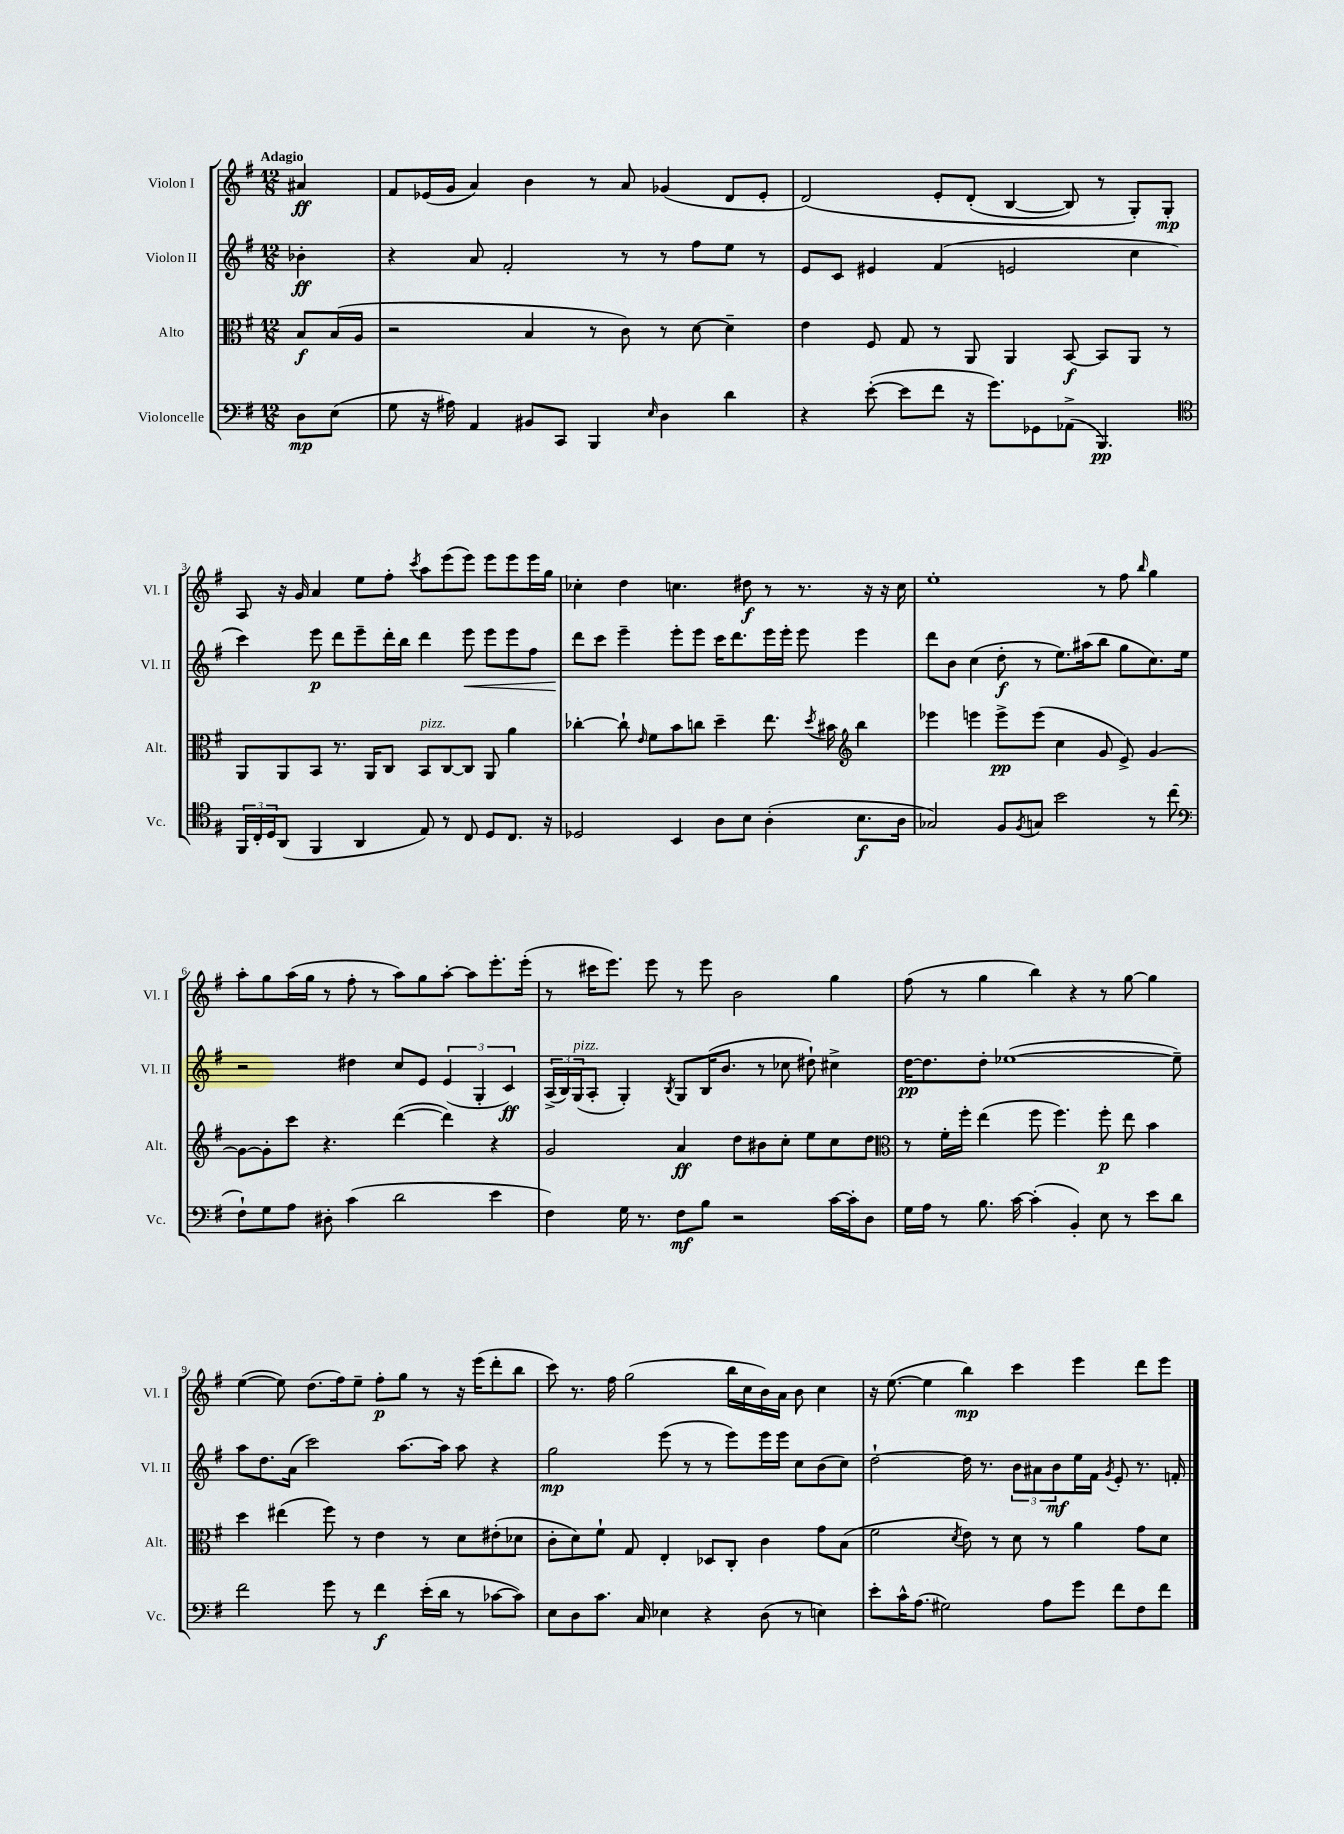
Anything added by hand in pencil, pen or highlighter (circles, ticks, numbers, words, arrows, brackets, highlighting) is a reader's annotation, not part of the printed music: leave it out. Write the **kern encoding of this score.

**kern	**dynam	**kern	**dynam	**kern	**dynam	**kern	**dynam
*part4	*part4	*part3	*part3	*part2	*part2	*part1	*part1
*staff4	*staff4	*staff3	*staff3	*staff2	*staff2	*staff1	*staff1
*I"Violoncelle	*	*I"Alto	*	*I"Violon II	*	*I"Violon I	*
*I'Vc.	*	*I'Alt.	*	*I'Vl. II	*	*I'Vl. I	*
*clefF4	*	*clefC3	*	*clefG2	*	*clefG2	*
*k[f#]	*	*k[f#]	*	*k[f#]	*	*k[f#]	*
*M12/8	*	*M12/8	*	*M12/8	*	*M12/8	*
=	=	=	=	=	=	=	=
!	!	!	!	!	!	!LO:TX:a:B:t=Adagio	!
8D\L	mp	8B/L	f	4b-X'\	ff	4a#X/	ff
(8E\J	.	(16B/L	.	.	.	.	.
.	.	16A/JJ	.	.	.	.	.
=1	=1	=1	=1	=1	=1	=1	=1
8G\	.	2r	.	4r	.	8f#/L	.
16r	.	.	.	.	.	(16e-X/L	.
16A#X\)	.	.	.	.	.	16g/JJ	.
4AA/	.	.	.	8a/	.	4a/)	.
.	.	.	.	2f#'/	.	.	.
8BB#X/L	.	4B/	.	.	.	4b\	.
8CC/J	.	.	.	.	.	.	.
4BBB/	.	8r	.	.	.	8r	.
.	.	8c\)	.	8r	.	8a/	.
16qqE/	.	.	.	.	.	.	.
4D\	.	8r	.	8r	.	(4g-X/	.
.	.	[8d\	.	8ff#\L	.	.	.
4d\	.	4d~\]	.	8ee\J	.	8d/L	.
.	.	.	.	8r	.	8e-'/J	.
=2	=2	=2	=2	=2	=2	=2	=2
4r	.	4e\	.	8e/L	.	(2d/)	.
.	.	.	.	8c/J	.	.	.
([8e'\	.	8F#/	.	4e#X/	.	.	.
8e\L]	.	8G/	.	.	.	.	.
8f#\J	.	8r	.	(4f#/	.	8e'/L	.
16r	.	8AA/	.	.	.	(8d'/J	.
8.g\L)	.	.	.	.	.	.	.
.	.	4AA/	.	2en/	.	[4B/	.
8GG-X\	.	.	.	.	.	.	.
(8AA-X^\J	.	[8BB/	f	.	.	8B/])	.
4.BBB/)	pp	8BB/L]	.	.	.	8r	.
.	.	8AA/J	.	4cc\	.	8G'/L)	.
.	.	8r	.	.	.	8G'/J	mp
!!LO:LB:g=z
=3	=3	=3	=3	=3	=3	=3	=3
*clefC4	*	*	*	*	*	*	*
24FF#/LL	.	8AA/L	.	4ccc\)	.	8A/	.
24C'/	.	.	.	.	.	.	.
24D/J	.	.	.	.	.	.	.
(8AA/J	.	8AA/	.	.	.	16r	.
.	.	.	.	.	.	16g/	.
4FF#/	.	8BB/J	.	8eee\	p	4a/	.
.	.	8.r	.	8ddd\L	.	.	.
4AA/	.	.	.	8eee~\	.	8ee\L	.
.	.	16AA/KL	.	.	.	.	.
.	.	8C/J	.	16ddd'\L	.	8ff#'\J	.
.	.	.	.	16bb\JJ	.	.	.
.	.	.	.	.	.	8qccc/	.
!	!	!LO:TX:a:i:t=pizz.	!	!	!	!	!
8E/)	.	8BB/L	.	4ddd\	.	8aa\L	.
8r	.	[8C/	.	.	.	(8eee\	.
!	!	!	!	!	!LO:HP:b	!	!
8C/	.	8C/J]	.	8eee\	<	8eee\J)	.
8D/L	.	8AA/	.	8eee\L	.	8eee\L	.
8.C/J	.	4a\	.	8eee\	.	8eee\	.
.	.	.	.	8ff#\J	.	16eee\L	.
16r	.	.	.	.	.	16gg\JJ	.
=4	=4	=4	=4	=4	=4	=4	=4
2D-X/	.	[4cc-X'\	.	8ddd\L	.	4cc-X'\	.
.	.	.	.	8ccc\J	[	.	.
.	.	8cc-`\]	.	4eee~\	.	4dd\	.
.	.	16qqe/	.	.	.	.	.
.	.	8f#\L	.	.	.	.	.
4BB/	.	8b\	.	8eee'\L	.	4.ccn\	.
.	.	8ccn\J	.	8eee\J	.	.	.
8A\L	.	4dd~\	.	16ccc\KL	.	.	.
.	.	.	.	8.ddd\	.	.	.
8B\J	.	.	.	.	.	8dd#X\	f
(4A'\	.	8.ee\	.	16eee\L	.	8r	.
.	.	.	.	16eee'\JJ	.	.	.
.	.	.	.	8eee\	.	8.r	.
.	.	8qdd/	.	.	.	.	.
.	.	16b#X\	.	.	.	.	.
*	*	*clefG2	*	*	*	*	*
8.B\L	f	4bb\	.	4eee\	.	.	.
.	.	.	.	.	.	16r	.
.	.	.	.	.	.	16r	.
16A\Jk	.	.	.	.	.	16cc\	.
=5	=5	=5	=5	=5	=5	=5	=5
2G-X/)	.	4eee-X\	.	8ddd\L	.	1ee'	.
.	.	.	.	8b\J	.	.	.
.	.	4eeen\	.	(4cc\	.	.	.
8F#/L	.	8eee^\L	pp	8dd'\	f	.	.
8qF#/	.	.	.	.	.	.	.
8Gn/J	.	(8eee\J	.	8r	.	.	.
2b\	.	4cc\	.	8.ee\L)	.	.	.
.	.	.	.	(16aa#X\k	.	.	.
.	.	8g/	.	8bb\J	.	8r	.
.	.	8e^/)	.	8gg\L	.	8ff#\	.
.	.	.	.	.	.	16qqbb/	.
8r	.	[4g/	.	8.cc\)	.	4gg\	.
(8cc\	.	.	.	.	.	.	.
.	.	.	.	16ee\Jk	.	.	.
!!LO:LB:g=z
=6	=6	=6	=6	=6	=6	=6	=6
*clefF4	*	*	*	*	*	*	*
8F#`\L)	.	8g\L_	.	2r	.	8aa'\L	.
8G\	.	8g'\]	.	.	.	8gg\	.
8A\J	.	8ccc\J	.	.	.	(16aa\L	.
.	.	.	.	.	.	16gg\JJ	.
8D#X'\	.	4.r	.	.	.	8r	.
(4c\	.	.	.	4dd#X\	.	8ff#'\	.
.	.	.	.	.	.	8r	.
2d\	.	([4ddd\	.	8cc/L	.	8aa\L)	.
.	.	.	.	8e/J	.	8gg\	.
.	.	4ddd\])	.	(6e/	.	[8aa'\J	.
.	.	.	.	.	.	8aa\L]	.
.	.	.	.	6G'/	.	.	.
4e\	.	4r	.	.	.	8.eee'\	.
.	.	.	.	6c/)	ff	.	.
.	.	.	.	.	.	(16eee'\Jk	.
=7	=7	=7	=7	=7	=7	=7	=7
4F#\)	.	2g/	.	(24A^/LL	.	8r	.
.	.	.	.	24B/)	.	.	.
!	!	!	!	!LO:TX:a:i:t=pizz.	!	!	!
.	.	.	.	(24G/J	.	.	.
.	.	.	.	8A'/J	.	16ccc#X\KL	.
.	.	.	.	.	.	8.eee\J)	.
16G\	.	.	.	4G'/)	.	.	.
8.r	.	.	.	.	.	.	.
.	.	.	.	.	.	8eee\	.
.	.	.	.	8qB/	.	.	.
8F#\L	mf	4a/	ff	8G/L	.	8r	.
8B\J	.	.	.	(16B/K	.	8eee\	.
.	.	.	.	8.b/J	.	.	.
2r	.	8dd\L	.	.	.	2b\	.
.	.	8b#X\	.	8r	.	.	.
.	.	8cc'\J	.	8cc-X\	.	.	.
.	.	8ee\L	.	8dd#X`\)	.	.	.
[16c\LL	.	8cc\	.	4cc#X^\	.	4gg\	.
16c'\J]	.	.	.	.	.	.	.
8D\J	.	8dd\J	.	.	.	.	.
=8	=8	=8	=8	=8	=8	=8	=8
*	*	*clefC3	*	*	*	*	*
16G\LL	.	8r	.	[16dd\KL	pp	(8ff#\	.
16A\JJ	.	.	.	8.dd\]	.	.	.
8r	.	16f#'\LL	.	.	.	8r	.
.	.	16ff#'\JJ	.	.	.	.	.
8.B\	.	(4ee\	.	8dd'\J	.	4gg\	.
.	.	.	.	([1ee-X	.	.	.
[16c\	.	.	.	.	.	.	.
(4c'\]	.	8ff#\	.	.	.	4bb\)	.
.	.	4.ff#\)	.	.	.	.	.
4BB'/)	.	.	.	.	.	4r	.
8E\	.	8ff#'\	p	.	.	8r	.
8r	.	8ee\	.	.	.	[8gg\	.
8e\L	.	4b\	.	.	.	4gg\]	.
8d\J	.	.	.	8ee-~\])	.	.	.
!!LO:LB:g=z
=9	=9	=9	=9	=9	=9	=9	=9
2f#\	.	4dd\	.	8aa\L	.	([4ee\	.
.	.	.	.	8.dd\	.	.	.
.	.	(4ee#X\	.	.	.	8ee\])	.
.	.	.	.	(16a\Jk	.	.	.
.	.	.	.	2ccc\)	.	(8.dd\L	.
8g\	.	8ff#\)	.	.	.	.	.
.	.	.	.	.	.	16ff#\k)	.
8r	.	8r	.	.	.	8ee~\J	.
4f#\	f	4e\	.	.	.	8ff#'\L	p
.	.	.	.	[8.aa\L	.	8gg\J	.
(16e'\LL	.	8r	.	.	.	8r	.
16d\JJ	.	.	.	16aa\Jk]	.	.	.
8r	.	8d\L	.	8aa\	.	16r	.
.	.	.	.	.	.	(16eee\KL	.
[8c-X\L	.	(8e#X'\	.	4r	.	8ddd'\	.
8c-\J])	.	8d-X\J	.	.	.	8bb\J	.
=10	=10	=10	=10	=10	=10	=10	=10
8E\L	.	8c'\L	.	2gg\	mp	8ccc\)	.
8D\	.	8d\)	.	.	.	8.r	.
8.c\J	.	8f#`\J	.	.	.	.	.
.	.	.	.	.	.	16ff#\	.
.	.	8G/	.	.	.	(2gg\	.
16C/	.	.	.	.	.	.	.
4E-X\	.	4E'/	.	(8eee\	.	.	.
.	.	.	.	8r	.	.	.
4r	.	8D-X/L	.	8r	.	.	.
.	.	8C'/J	.	8eee\L)	.	16bb\LL	.
.	.	.	.	.	.	16cc\	.
(8D\	.	4c\	.	16eee\L	.	16b\)	.
.	.	.	.	16eee\JJ	.	16a\JJ	.
8r	.	.	.	8cc\L	.	8b\	.
4En\)	.	8g\L	.	(8b\	.	4cc\	.
.	.	(8B\J	.	8cc\J)	.	.	.
=11	=11	=11	=11	=11	=11	=11	=11
8e'\L	.	2f#\	.	[2dd`\	.	16r	.
.	.	.	.	.	.	([8.ee\	.
16c^^\K	.	.	.	.	.	.	.
(8.A\J	.	.	.	.	.	.	.
.	.	.	.	.	.	4ee\]	.
2G#X\)	.	.	.	.	.	.	.
.	.	8qd/	.	.	.	.	.
.	.	8e\)	.	16dd\]	.	4bb\)	mp
.	.	.	.	8.r	.	.	.
.	.	8r	.	.	.	.	.
.	.	8d\	.	12b\L	.	4ccc\	.
.	.	.	.	12a#X\	.	.	.
8A\L	.	8r	.	.	.	.	.
.	.	.	.	12b\	mf	.	.
8g\J	.	4a\	.	16ee\L	.	4eee\	.
.	.	.	.	16f#\JJ	.	.	.
.	.	.	.	8qg/	.	.	.
8f#\L	.	.	.	8e'/	.	.	.
8F#\	.	8g\L	.	8.r	.	8ddd\L	.
8f#\J	.	8d\J	.	.	.	8eee\J	.
.	.	.	.	16fn'/	.	.	.
==	==	==	==	==	==	==	==
*-	*-	*-	*-	*-	*-	*-	*-
